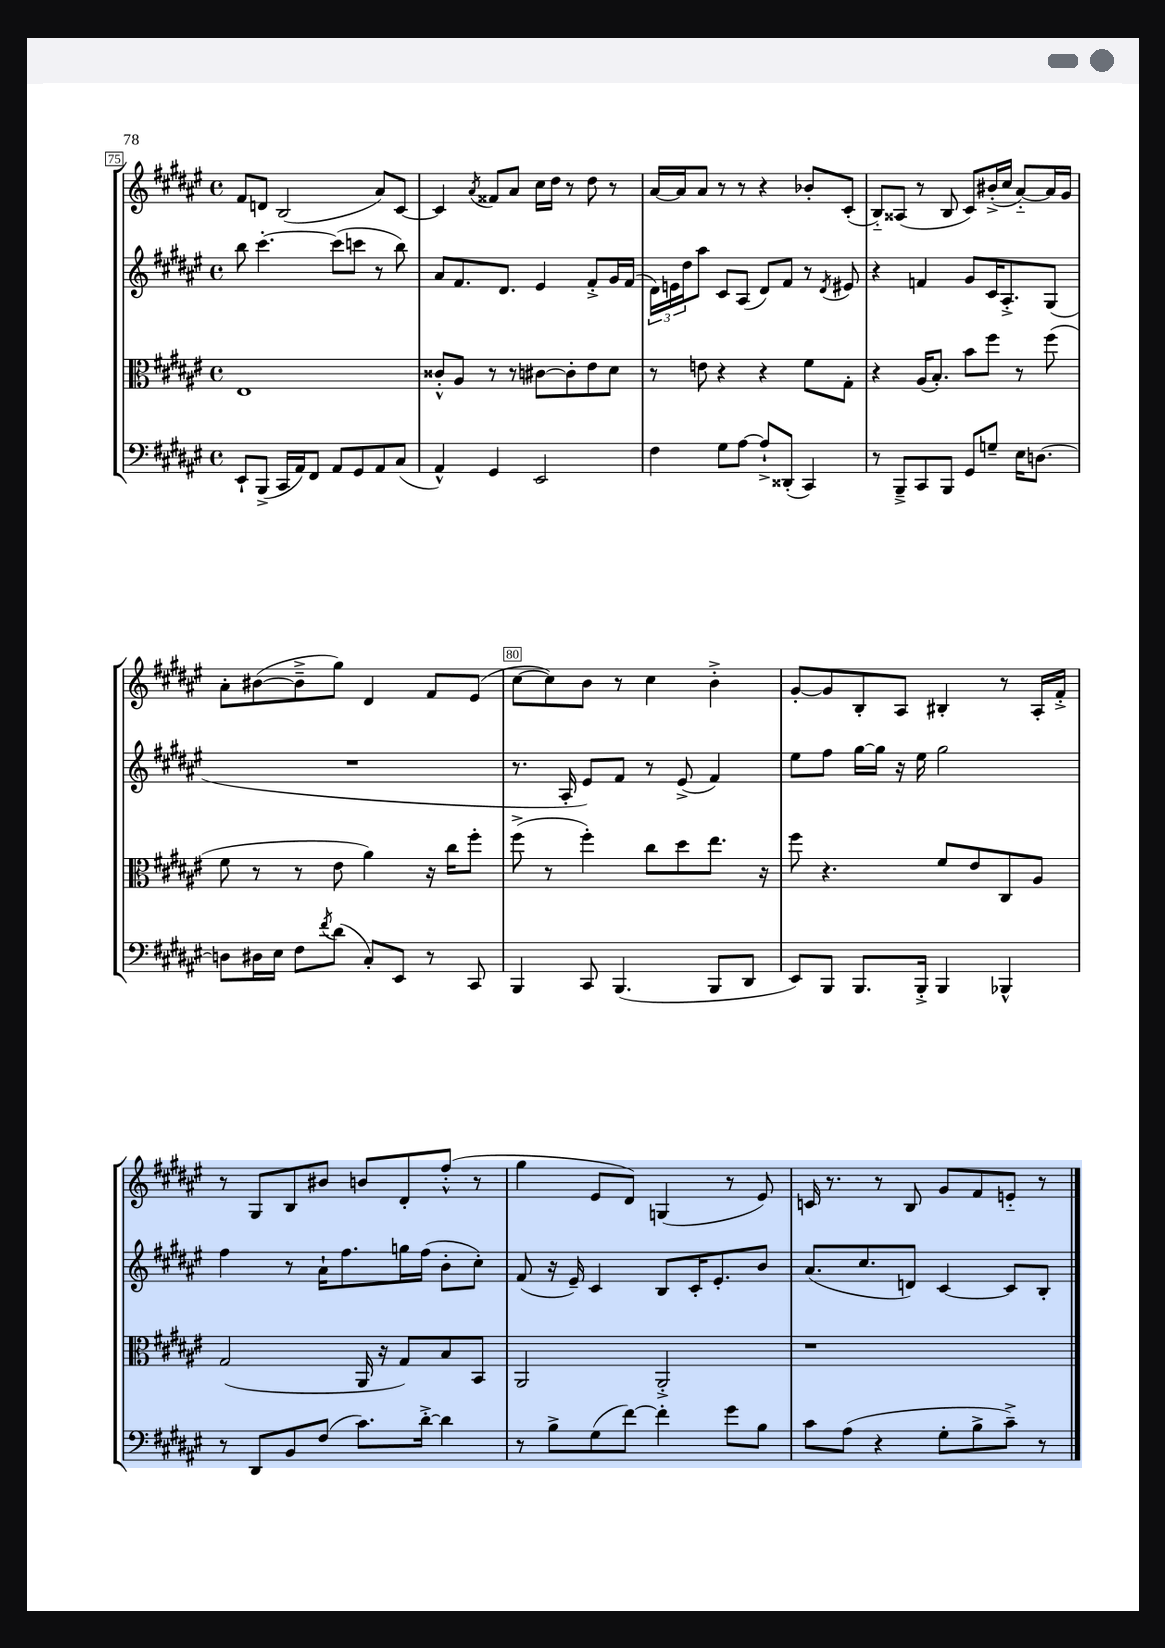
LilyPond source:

<<
\new StaffGroup <<
\new Staff = "s0" {
    \clef treble \key fis \major \defaultTimeSignature \time 4/4
    fis'8 d'8 b2( ais'8) cis'8~ |
    cis'4 \acciaccatura { ais'8 } fisis'8 ais'8 cis''16 dis''16 r8 dis''8 r8 |
    ais'16~ ais'16 ais'8 r8 r8 r4 bes'8-. cis'8-.( |
    b8-_) aisis8( r8 b8 cis'8) bis'16-.->( cis''16 ais'8~-_) ais'16 gis'16 |
    ais'8-. bis'8~( bis'8---> gis''8) dis'4 fis'8 eis'8( |
    cis''8~ cis''8) b'8 r8 cis''4 b'4-.-> |
    gis'8~-. gis'8 b8-. ais8 bis4-. r8 ais16-. fis'16-.-> |
    r8 gis8 b8 bis'8 b'8 dis'8-. fis''8-.-^( r8 |
    gis''4 eis'8 dis'8) g4( r8 eis'8) |
    c'16 r8. r8 b8 gis'8 fis'8 e'8-_ r8 \bar "|." |
}
\new Staff = "s1" {
    \clef treble \key fis \major \defaultTimeSignature \time 4/4
    b''8 cis'''4.~-. cis'''8( c'''8 r8 b''8) |
    ais'8 fis'8. dis'8. eis'4 fis'8-.-> gis'16 fis'16( |
    \tuplet 3/2 { dis'16) e'16 dis''16 } ais''8 cis'8 ais8( dis'8) fis'8 r8 \acciaccatura { dis'8 } eis'8 |
    r4 f'4 gis'8 cis'16 ais8.-.-> gis8( |
    R1 |
    r8. ais16-. eis'8) fis'8 r8 eis'8->( fis'4) |
    eis''8 fis''8 gis''16~ gis''16 r16 eis''16 gis''2 |
    fis''4 r8 ais'16-! fis''8. g''16 fis''16( b'8-. cis''8-.) |
    fis'8( r16 eis'16--) cis'4 b8 cis'16-. eis'8.-. b'8 |
    ais'8.( cis''8. d'8) cis'4~ cis'8 b8-. \bar "|." |
}
\new Staff = "s2" {
    \clef alto \key fis \major \defaultTimeSignature \time 4/4
    eis1 |
    cisis'8-.-^ ais8 r8 r8 cis'8~ cis'8-. eis'8 dis'8 |
    r8 e'8 r4 r4 fis'8 gis8-. |
    r4 ais16( b8.-.) b'8 fis''8 r8 fis''8( |
    fis'8 r8 r8 eis'8 ais'4) r16 cis''16 fis''8-. |
    fis''8->( r8 fis''4-.) cis''8 dis''8 eis''8. r16 |
    fis''8 r4. fis'8 eis'8 cis8 ais8 |
    gis2( ais,16 r16 gis8) b8 b,8 |
    ais,2 ais,2-.-> |
    r1 \bar "|." |
}
\new Staff = "s3" {
    \clef bass \key fis \major \defaultTimeSignature \time 4/4
    eis,8-! b,,8->( cis,16 ais,16) fis,8 ais,8 gis,8 ais,8 cis8( |
    ais,4-^) gis,4 eis,2 |
    fis4 gis8 ais8~ ais8-!-> disis,8-.( cis,4) |
    r8 b,,8---> cis,8 b,,8 gis,8 g8-- eis16 d8.~ |
    d8 dis16 eis16 fis8 \acciaccatura { fis'8 } dis'8( cis8-.) eis,8 r8 cis,8 |
    b,,4 cis,8 b,,4.( b,,8 dis,8 |
    eis,8) b,,8 b,,8. b,,16-.-> b,,4 bes,,4-^ |
    r8 dis,8 b,8 fis8( cis'8.) dis'16~-.-> dis'4 |
    r8 b8-> gis8( fis'8~) fis'4-. gis'8 b8 |
    cis'8 ais8( r4 gis8-. b8-> cis'8--->) r8 \bar "|." |
}
>>
>>
\layout { \context { \Score currentBarNumber = #75 \override BarNumber.break-visibility = ##(#f #t #t) barNumberVisibility = #(every-nth-bar-number-visible 5) \override BarNumber.stencil = #(make-stencil-boxer 0.1 0.3 ly:text-interface::print) } }
